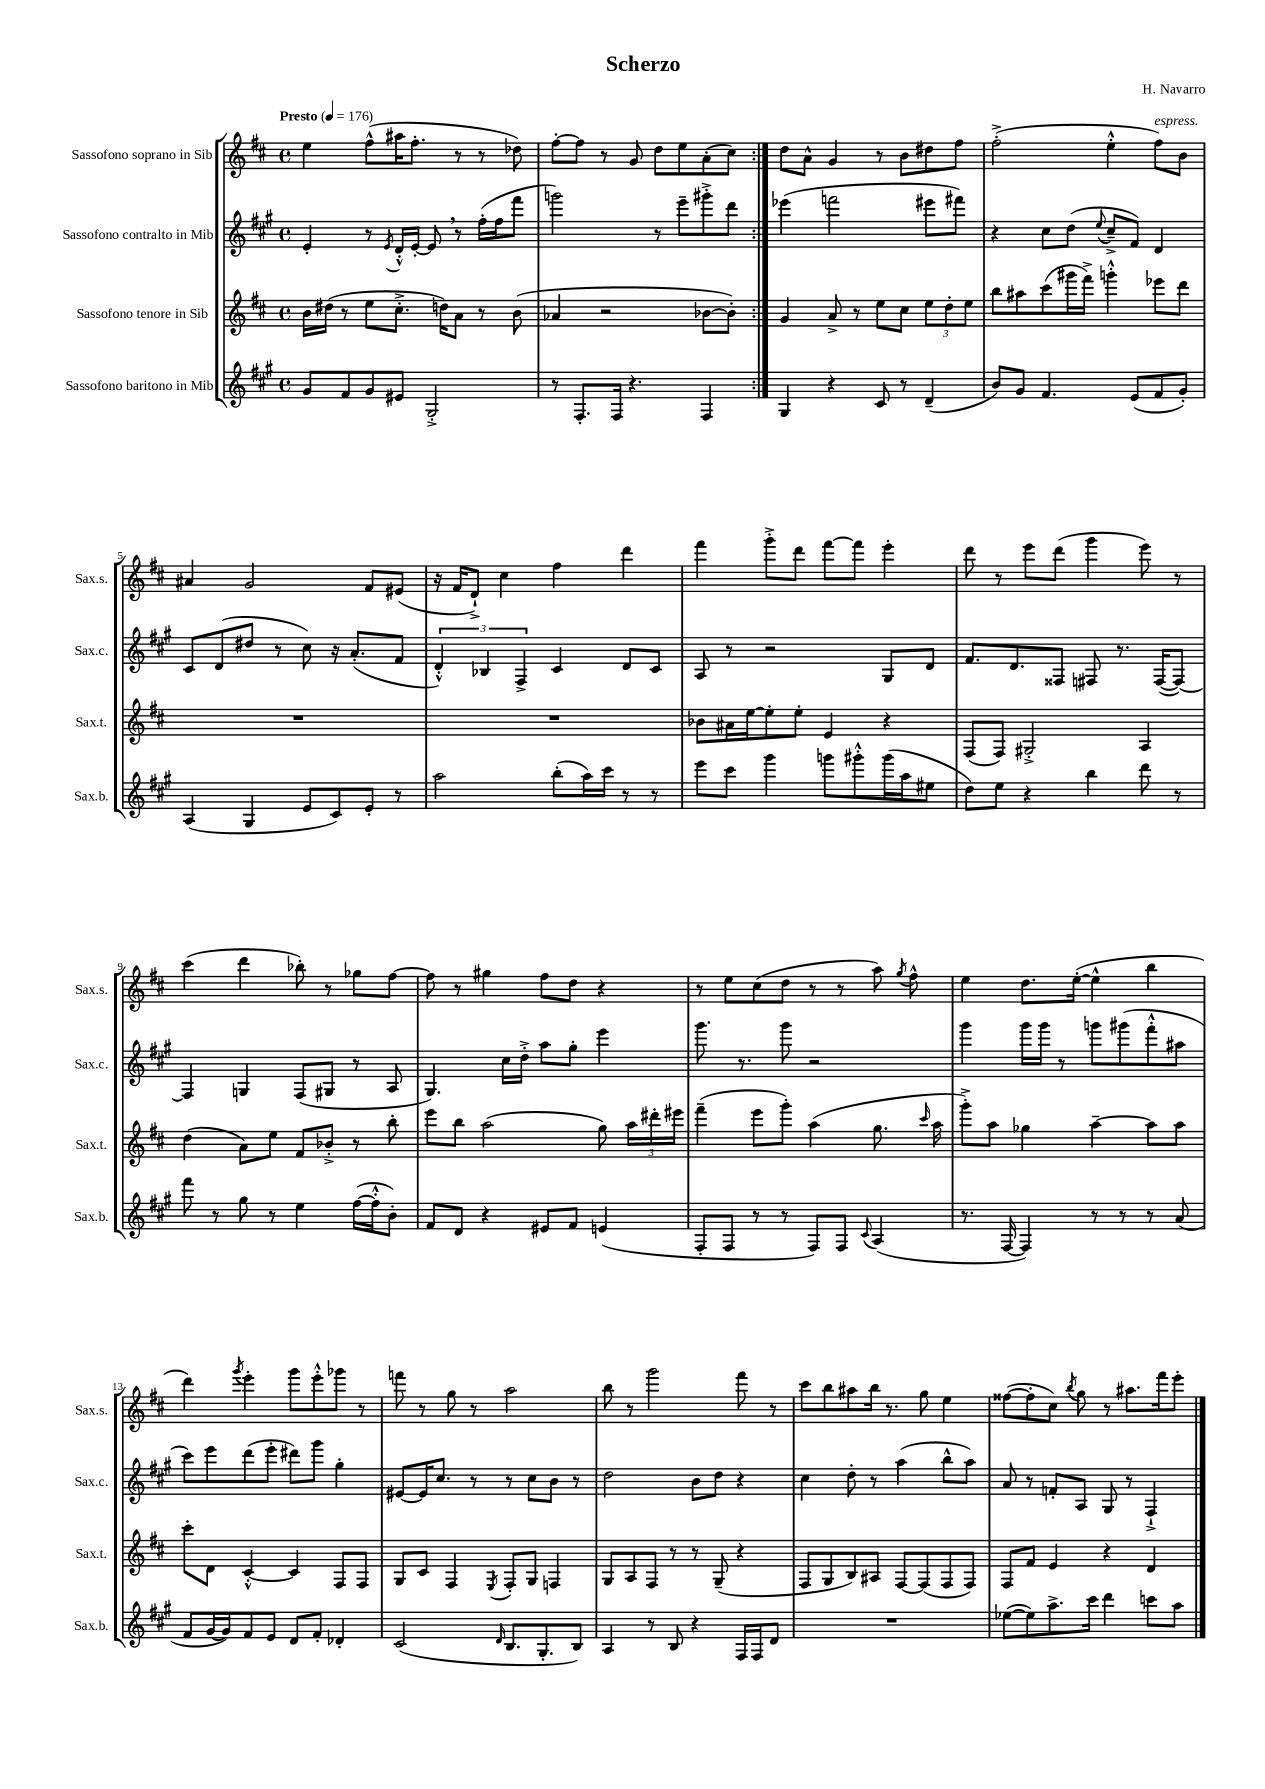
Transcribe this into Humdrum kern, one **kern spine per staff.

**kern	**kern	**kern	**kern
*staff4	*staff3	*staff2	*staff1
*clefG2	*clefG2	*clefG2	*clefG2
*k[f#c#g#]	*k[f#c#]	*k[f#c#g#]	*k[f#c#]
*M4/4	*M4/4	*M4/4	*M4/4
*met(c)	*met(c)	*met(c)	*met(c)
*MM176	*MM176	*MM176	*MM176
8g#/L	16b\LL	4e'/	4ee\
.	(16dd#\JJ	.	.
8f#/	8r	.	.
8g#/	8ee\L	8r	(8ff#^^\L
.	.	8qe/	.
8e#/J	8.cc#'^\J	16d'^^/LL	16aa#\K
.	.	[16e'/JJ	8.ff#'\J
2G#'^/	.	8e/]	.
.	16dd\LK)	.	.
.	8a\J	8r	8r
.	8r	(16ff#'\LL	8r
.	.	16ff#\J	.
.	(8b\	8fff#\J	8dd-\)
=	=	=	=
8r	4a-/	2ggg\)	[8ff#'\L
8.F#'/L	.	.	8ff#\]J
.	2r	.	8r
16F#/Jk	.	.	.
4.r	.	.	8g/
.	.	8r	8dd\L
.	.	8eee~\L	8ee\
4F#/	[8b-\L	8ggg#'^\	(8a'\
.	8b-'\]J)	8ddd\J	8cc#\J)
=:|!	=:|!	=:|!	=:|!
4G#/	4g/	(4eee-\	8dd\L
.	.	.	8a^^\J
4r	8a^/	2fff\	4g/
.	8r	.	.
8c#/	8ee\L	.	8r
8r	8cc#\J	.	8b\L
(4d~/	12ee\L	8eee#\L	8dd#\
.	12dd'\	.	.
.	.	8fff#\J)	8ff#\J
.	12ee\J	.	.
=	=	=	=
8b/L)	8bb\L	4r	(2ff#'^\
8g#/J	8aa#\	.	.
4.f#/	(8ccc#\	8cc#\L	.
.	16ggg#\L	(8dd\J	.
.	16fff#^\JJ)	.	.
.	.	8qqee/	.
.	4ggg'^^\	8cc#~^/L	4ee'^^\
(8e/L	.	8f#/J)	.
8f#/	8eee-\L	4d/	8ff#\L)
8g#'/J)	8ddd\J	.	8b\J
=	=	=	=
(4A/	1r	8c#/L	4a#/
.	.	(8d/	.
4G#/	.	8dd#/J	2g/
.	.	8r	.
8e/L	.	8cc#\)	.
8c#/)	.	16r	.
.	.	(8.a'/L	.
8e'/J	.	.	8f#/L
8r	.	8f#/J	(8e#/J
=	=	=	=
2aa\	1r	6d'^^/)	16r
.	.	.	16f#/LK
.	.	.	8d`^/J)
.	.	6B-/	.
.	.	.	4cc#\
.	.	6F#^/	.
(8bb'\L	.	4c#/	4ff#\
16aa\L)	.	.	.
16ccc#\JJ	.	.	.
8r	.	8d/L	4ddd\
8r	.	8c#/J	.
=	=	=	=
8eee\L	8b-\L	8A/	4fff#\
8ccc#\J	16a#\L	8r	.
.	[16ee\J	.	.
4ggg#\	8ee'\]	2r	8ggg'^\L
.	8ee'\J	.	8ddd\J
8ggg\L	4e/	.	[8fff#\L
8ggg#'^^\	.	.	8fff#\]J
(16ggg#\L	4r	8G#/L	4eee'\
16aa\J	.	.	.
8ee#\J	.	8d/J	.
=	=	=	=
8dd\L)	(8F#/L	8.f#/L	8ddd\
8ee\J	8F#/J)	.	8r
.	.	8.d/	.
4r	2G#'^/	.	8eee\L
.	.	8F##/J	(8ddd\J
4bb\	.	8F#/	4ggg\
.	.	8.r	.
8ddd\	4A/	.	8eee\)
.	.	([16F#/LK	.
8r	.	8F#/_J)	8r
=	=	=	=
8fff#\	(4dd\	4F#/]	(4ccc#\
8r	.	.	.
8gg#\	8a\L)	4G/	4ddd\
8r	8ee\J	.	.
4ee\	8f#/L	(8F#/L	8bb-'\)
.	8b-'^/J	8G#/J	8r
([16ff#\LL	8r	8r	8gg-\L
16ff#'^^\]J	.	.	.
8b'\J)	8bb'\	8A/	[8ff#\J
=	=	=	=
8f#/L	8eee\L	4.G#/)	8ff#\]
8d/J	8bb\J	.	8r
4r	(2aa\	.	4gg#\
.	.	16cc#\LL	.
.	.	16dd'^\JJ	.
8e#/L	.	8aa\L	8ff#\L
8f#/J	.	8gg#'\J	8dd\J
(4e/	8gg\)	4eee\	4r
.	24aa\LL	.	.
.	24ddd#'\	.	.
.	24eee#\JJ	.	.
=	=	=	=
8F#'/L	(4fff#~\	8.ggg#\	8r
8F#/J	.	.	8ee\L
.	.	8.r	.
8r	8eee\L	.	(8cc#\
8r	8ggg'\J)	8ggg#\	8dd\J
8F#/L)	(4aa\	2r	8r
8F#/J	.	.	8r
8qqc#/	.	.	.
(4A/	8.gg\	.	8aa\)
.	.	.	8qgg/
.	.	.	8ff#^^\
.	16qqccc#/	.	.
.	16aa\	.	.
=	=	=	=
8.r	8ggg'^\L)	4ggg#\	4ee\
.	8aa\J	.	.
[16F#/	.	.	.
4F#/])	4gg-\	16ggg#\LL	8.dd\L
.	.	16ggg#\JJ	.
.	.	8r	.
.	.	.	([16ee'\Jk
8r	[4aa~\	8ggg\L	4ee^^\]
8r	.	(8ggg#\	.
8r	8aa\]L	8fff#'^^\	4bb\
(8a/	8aa\J	8aa#\J	.
=	=	=	=
8f#/L	8ccc#'\L	8ccc#\L)	4ddd\)
[16g#/L	8d\J	8eee\	.
16g#/]J)	.	.	.
.	.	.	8qggg/
8f#/	[4c#'^^/	(8ddd\	4eee'\
8e/J	.	8eee'\J	.
8d/L	4c#/]	8ddd#\L)	8ggg\L
8f#'/J	.	8ggg#\J	8eee'^^\
4d-'/	8F#/L	4gg#'\	8ggg-\J
.	8F#/J	.	8r
=	=	=	=
(2c#/	8G/L	[8e#/L	8fff\
.	8c#/J	16e#/]K	8r
.	.	8.cc#/J	.
.	4F#/	.	8gg\
.	.	8r	8r
16qqd/	8qE/	.	.
8.B/L	8F#'/L	8r	2aa\
.	8G/J	8cc#\L	.
8.G#'/	.	.	.
.	4F/	8b\J	.
8B/J)	.	8r	.
=	=	=	=
4A/	8G/L	2dd\	8bb\
.	8A/	.	8r
8r	8F#/J	.	2ggg\
8B/	8r	.	.
4r	8r	8b\L	.
.	(8G~/	8dd\J	.
16F#/LL	4r	4r	8fff#\
16F#/J	.	.	.
8d/J	.	.	8r
=	=	=	=
1r	8F#/L	4cc#\	8ccc#\L
.	8G/	.	8bb\
.	8B/)	8dd'\	8aa#\
.	8A#/J	8r	16bb\Jk
.	.	.	8.r
.	[8F#/L	(4aa\	.
.	(8F#/]	.	8gg\
.	8F#/	8bb^^\L	4ee\
.	8F#/J)	8aa\J)	.
=	=	=	=
([8ee-\L	8F#/L	8a/	([8ff##\L
8ee-\])	8f#/J	8r	8ff##'\]
8.aa^\	4e/	8f'/L	8cc#\J)
.	.	.	8qbb/
.	.	8A/J	8gg\
16ccc#\Jk	.	.	.
4ddd\	4r	8G#/	8r
.	.	8r	8.aa#\L
8ccc\L	4d/	4F#`^/	.
.	.	.	16fff#\k
8aa\J	.	.	8eee'\J
==	==	==	==
*-	*-	*-	*-
